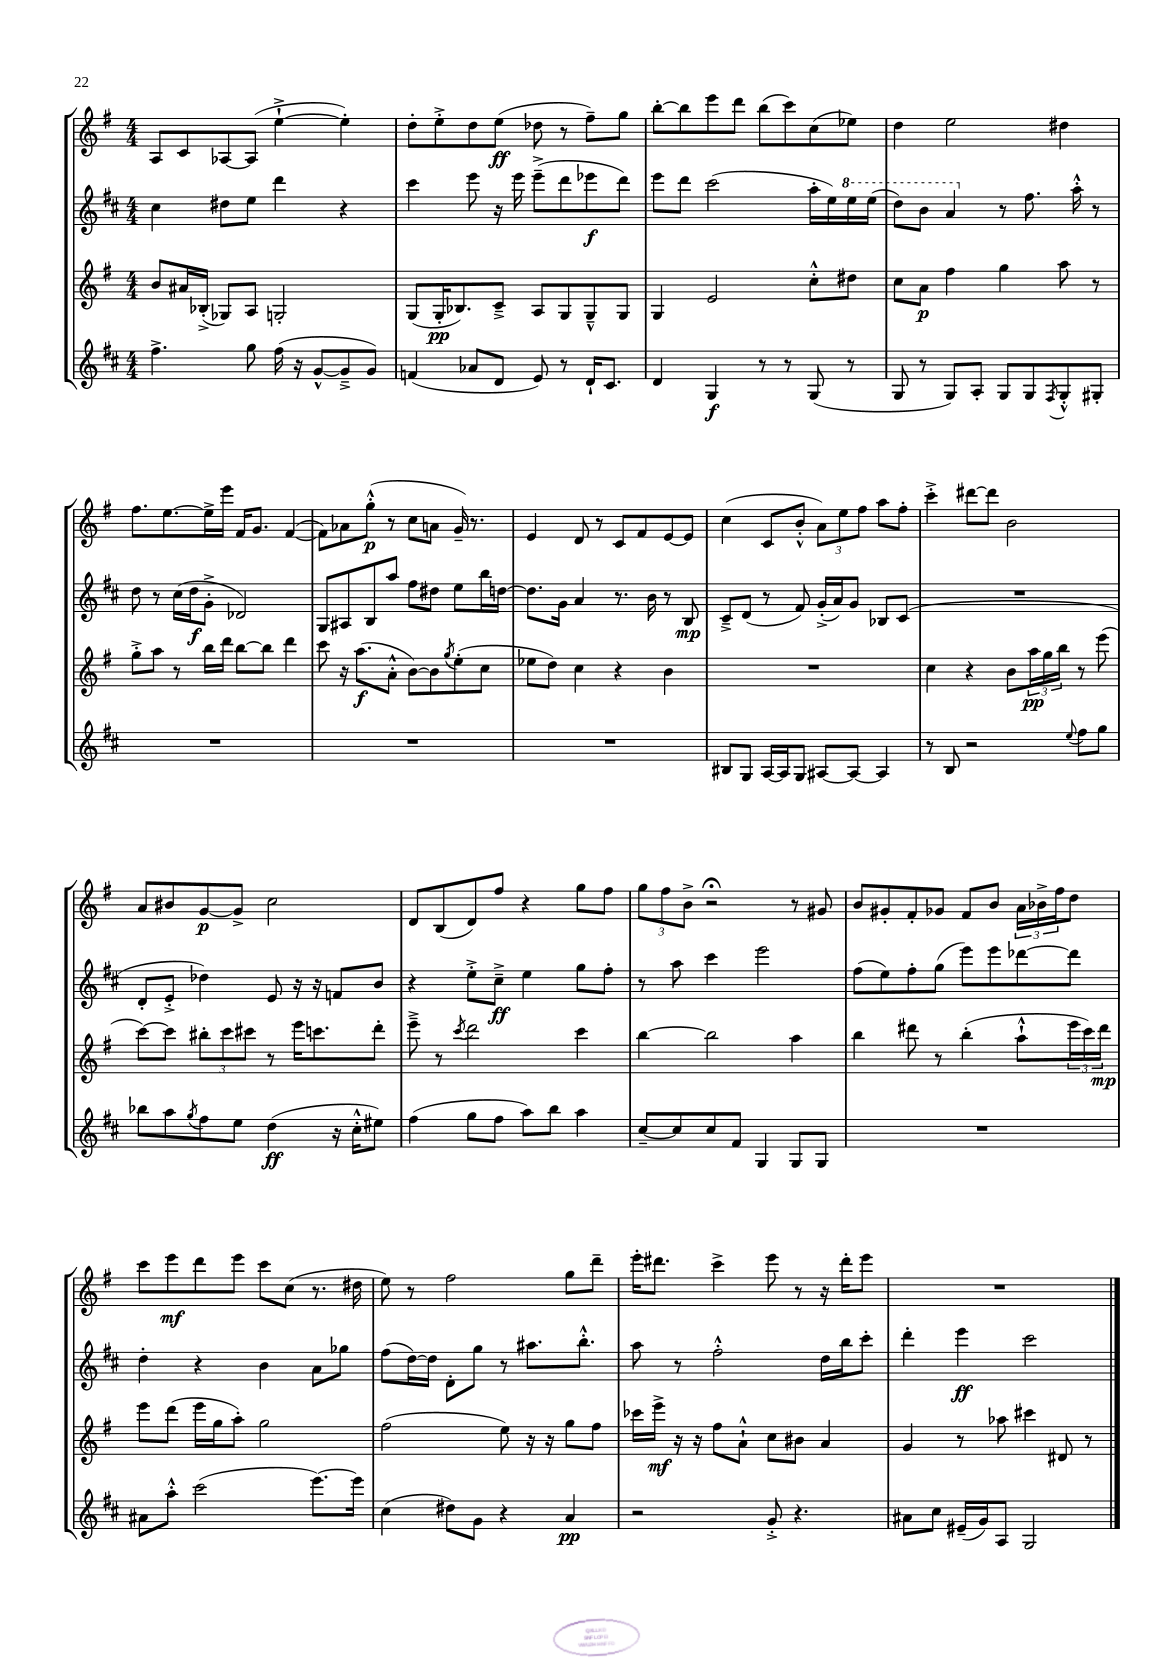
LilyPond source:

<<
\new StaffGroup <<
\new Staff = "s0" {
    \clef treble \key g \major \numericTimeSignature \time 4/4
    a8 c'8 aes8~ aes8( e''4~-!-> e''4-.) |
    d''8-. e''8-.-> d''8 e''8\ff( des''8 r8 fis''8--) g''8 |
    b''8~-. b''8 e'''8 d'''8 b''8( c'''8) c''8( ees''8) |
    d''4 e''2 dis''4 |
    fis''8. e''8.~ e''16-> e'''16 fis'16 g'8. fis'4~( |
    fis'8) aes'8 g''8-.-^\p( r8 c''8 a'8 g'16--) r8. |
    e'4 d'8 r8 c'8 fis'8 e'8~ e'8 |
    c''4( c'8 b'8-.-^ \tuplet 3/2 { a'8) e''8 fis''8 } a''8 fis''8-. |
    c'''4-.-> dis'''8~ dis'''8 b'2 |
    a'8 bis'8 g'8~\p g'8-> c''2 |
    d'8 b8( d'8) fis''8 r4 g''8 fis''8 |
    \tuplet 3/2 { g''8 fis''8 b'8-> } r2\fermata r8 gis'8 |
    b'8 gis'8-. fis'8-. ges'8 fis'8 b'8 \tuplet 3/2 { a'16 bes'16-> fis''16 } d''8 |
    c'''8 e'''8\mf d'''8 e'''8 c'''8 c''8( r8. dis''16 |
    e''8) r8 fis''2 g''8 d'''8-- |
    e'''16-. dis'''8. c'''4-> e'''8 r8 r16 dis'''16-. e'''8 |
    R1 \bar "|." |
}
\new Staff = "s1" {
    \clef treble \key d \major \numericTimeSignature \time 4/4
    cis''4 dis''8 e''8 d'''4 r4 |
    cis'''4 e'''8 r16 e'''16 e'''8--->( d'''8 ees'''8\f d'''8) |
    e'''8 d'''8 cis'''2( a''16-. e''16) \ottava #1 e'''16 e'''16( |
    d'''8) b''8 a''4 \ottava #0 r8 fis''8. a''16-.-^ r8 |
    d''8 r8 cis''16( d''16\f g'8-.-> des'2) |
    g8 ais8 b8 a''8 fis''8 dis''8 e''8 b''16 d''16~ |
    d''8. g'16 a'4 r8. b'16 r8 b8\mp |
    cis'8---> d'8( r8 fis'8) g'16-.->( a'16) g'8 bes8 cis'8( |
    R1 |
    d'8-. e'8-.-> des''4) e'8 r16 r16 f'8 b'8 |
    r4 e''8-.-> cis''8--->\ff e''4 g''8 fis''8-. |
    r8 a''8 cis'''4 e'''2 |
    fis''8( e''8) fis''8-. g''8( e'''8) e'''8 des'''8~ des'''8 |
    d''4-. r4 b'4 a'8 ges''8 |
    fis''8( d''16~) d''16 d'8-. g''8 r8 ais''8. b''8.-.-^ |
    a''8 r8 fis''2-.-^ d''16 b''16 cis'''8-. |
    d'''4-. e'''4\ff cis'''2 \bar "|." |
}
\new Staff = "s2" {
    \clef treble \key g \major \numericTimeSignature \time 4/4
    b'8 ais'16 bes16-.->( ges8) a8 g2-. |
    g8( g16-.\pp bes8.) c'8---> a8 g8 g8---^ g8 |
    g4 e'2 c''8-.-^ dis''8 |
    c''8 a'8\p fis''4 g''4 a''8 r8 |
    g''8-.-> a''8 r8 b''16 d'''16 b''8~ b''8 d'''4 |
    c'''8 r16 a''8.\f( a'8-.-^ b'8~) b'8 \acciaccatura { g''8 } e''8-.( c''8 |
    ees''8 d''8) c''4 r4 b'4 |
    R1 |
    c''4 r4 b'8 \tuplet 3/2 { a''16\pp g''16 b''16 } r8 e'''8( |
    c'''8~) c'''8 \tuplet 3/2 { bis''8-. c'''8 cis'''8 } r8 e'''16 c'''8. d'''8-. |
    e'''8---> r8 \acciaccatura { c'''8 } d'''2 c'''4 |
    b''4~ b''2 a''4 |
    b''4 dis'''8 r8 b''4-.( a''8-!-^ \tuplet 3/2 { e'''16 c'''16) dis'''16\mp } |
    e'''8 d'''8( e'''16 g''16 a''8-.) g''2 |
    fis''2( e''8) r16 r16 g''8 fis''8 |
    ces'''16 e'''16->\mf r16 r16 fis''8 a'8-!-^ c''8 bis'8 a'4 |
    g'4 r8 aes''8 cis'''4 dis'8 r8 \bar "|." |
}
\new Staff = "s3" {
    \clef treble \key d \major \numericTimeSignature \time 4/4
    fis''4.-> g''8 fis''16( r16 g'8~-^ g'8---> g'8) |
    f'4( aes'8 d'8 e'8) r8 d'16-! cis'8. |
    d'4 g4\f r8 r8 g8( r8 |
    g8 r8 g8) a8-. g8 g8 \acciaccatura { fis8 } g8-.-^ gis8-. |
    R1 |
    R1 |
    R1 |
    bis8 g8 a16~ a16 g8 ais8~ ais8~ ais4 |
    r8 b8 r2 \appoggiatura { e''8 } fis''8 g''8 |
    bes''8 a''8 \acciaccatura { g''8 } fis''8 e''8 d''4\ff( r16 cis''16-.-^ eis''8) |
    fis''4( g''8 fis''8 a''8) b''8 a''4 |
    cis''8~-- cis''8 cis''8 fis'8 g4 g8 g8 |
    R1 |
    ais'8 a''8-.-^ cis'''2( e'''8.~) e'''16 |
    cis''4( dis''8) g'8 r4 a'4\pp |
    r2 g'8-.-> r4. |
    ais'8 cis''8 eis'16--( g'16) a8 g2 \bar "|." |
}
>>
>>
\layout { \context { \Score \remove "Bar_number_engraver" } }
